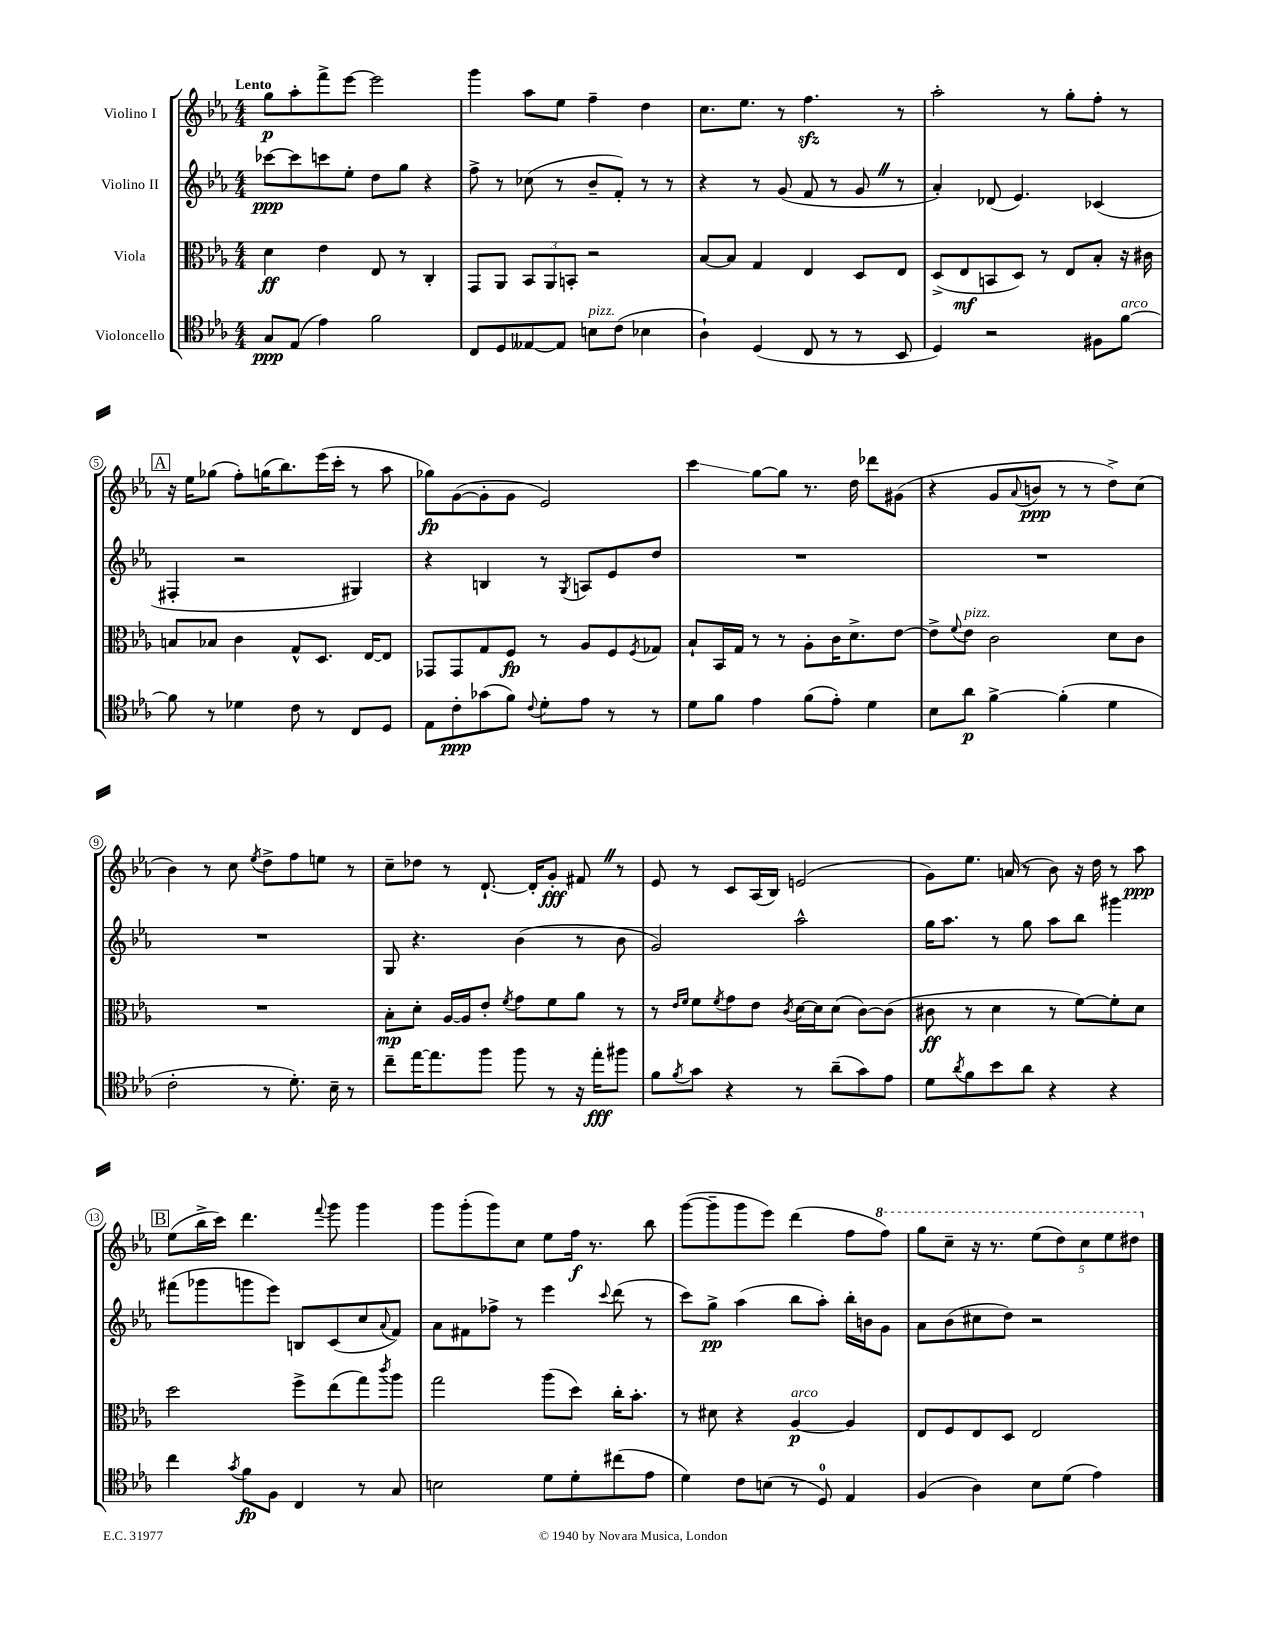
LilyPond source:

<<
\new StaffGroup <<
\new Staff = "s0" \with { instrumentName = "Violino I" } {
    \clef treble \key ees \major \numericTimeSignature \time 4/4 \tempo "Lento"
    g''8\p aes''8-. f'''8-> ees'''8~ ees'''2 |
    g'''4 aes''8 ees''8 f''4-- d''4 |
    c''8. ees''8. r8 f''4.\sfz r8 |
    aes''2-. r8 g''8-. f''8-. r8 |
    \mark \markup { \box "A" } r16 ees''16 ges''8( f''8-.) g''16( bes''8.) ees'''16( c'''16-. r8 aes''8 |
    ges''8\fp) g'8~( g'8-. g'8 ees'2) |
    c'''4\glissando g''8~ g''8 r8. d''16 des'''8 gis'8( |
    r4 g'8 \appoggiatura { aes'8 } b'8\ppp r8 r8 d''8->) c''8( |
    bes'4) r8 c''8 \acciaccatura { ees''8 } d''8-> f''8 e''8 r8 |
    c''8-- des''8 r8 d'8.~-! d'16-. g'8-.\fff fis'8 \once \override BreathingSign.text = \markup { \musicglyph "scripts.caesura.straight" } \breathe r8 |
    ees'8 r8 c'8 aes16( bes16) e'2( |
    g'8) ees''8. a'16( r8 bes'8) r16 d''16 r8 aes''8\ppp |
    \mark \markup { \box "B" } ees''8( bes''16-> c'''16) d'''4. \appoggiatura { f'''8 } g'''8 g'''4 |
    g'''8 g'''8-.( g'''8) c''8 ees''8 f''16\f r8. bes''8 |
    g'''8~( g'''8-- g'''8 ees'''8) d'''4( f''8 \ottava #1 f'''8) |
    g'''8 c'''8-- r16 r8. \tuplet 5/4 { ees'''8( d'''8) c'''8 ees'''8 dis'''8 \ottava #0 } \bar "|." |
}
\new Staff = "s1" \with { instrumentName = "Violino II" } {
    \clef treble \key ees \major \numericTimeSignature \time 4/4
    ces'''8~\ppp ces'''8 c'''8 ees''8-. d''8 g''8 r4 |
    f''8-> r8 ces''8( r8 bes'8-- f'8-.) r8 r8 |
    r4 r8 g'8( f'8 r8 g'8 \once \override BreathingSign.text = \markup { \musicglyph "scripts.caesura.straight" } \breathe r8 |
    aes'4-.) des'8( ees'4.) ces'4( |
    \mark \markup { \box "A" } fis4-. r2 gis4) |
    r4 b4 r8 \acciaccatura { g8 } a8 ees'8 d''8 |
    R1 |
    R1 |
    R1 |
    g8 r4. bes'4( r8 bes'8 |
    g'2) aes''2-^ |
    g''16 aes''8. r8 g''8 aes''8 bes''8 gis'''4 |
    \mark \markup { \box "B" } fis'''8( ges'''8 g'''8 ees'''8) b8 c'8( c''8 \appoggiatura { aes'8 } f'8) |
    aes'8 fis'8 fes''8-> r8 ees'''4 \appoggiatura { c'''8 } d'''8( r8 |
    c'''8) g''8->\pp aes''4( bes''8 aes''8-.) bes''16-. b'16 g'8 |
    aes'8 bes'8( cis''8 d''8) r2 \bar "|." |
}
\new Staff = "s2" \with { instrumentName = "Viola" } {
    \clef alto \key ees \major \numericTimeSignature \time 4/4
    d'4\ff ees'4 ees8 r8 c4-. |
    g,8 aes,8 \tuplet 3/2 { bes,8 aes,8 b,8-. } r2 |
    bes8~ bes8 g4 ees4 d8 ees8 |
    d8->( ees8\mf b,8 d8) r8 ees8 bes8-. r16 cis'16 |
    \mark \markup { \box "A" } b8 bes8 c'4 g8-^ d8. ees16~ ees8 |
    ges,8 ges,8 g8 f8\fp r8 aes8 f8 \acciaccatura { f8 } ges8 |
    bes8-! bes,16 g16 r8 r8 aes8-. c'16 d'8.-> ees'8~ |
    ees'8-> \appoggiatura { f'8 } ees'8^\markup { \italic "pizz." } c'2 d'8 c'8 |
    R1 |
    bes8-.\mp d'8-. aes16~ aes16 ees'8-. \acciaccatura { f'8 } g'8 f'8 aes'8 r8 |
    r8 \grace { ees'16 f'16 } f'8 \acciaccatura { f'8 } g'8 ees'8 \acciaccatura { c'8 } d'16~ d'16 d'8( c'8~) c'8( |
    cis'8\ff r8 d'4 r8 f'8~) f'8-. d'8 |
    \mark \markup { \box "B" } d''2 f''8-> ees''8( g''8) \acciaccatura { c'''8 } aes''8 |
    g''2 aes''8( d''8) c''16-. bes'8.-. |
    r8 dis'8 r4 aes4~\p^\markup { \italic "arco" } aes4 |
    ees8 f8 ees8 d8 ees2 \bar "|." |
}
\new Staff = "s3" \with { instrumentName = "Violoncello" } {
    \clef tenor \key ees \major \numericTimeSignature \time 4/4
    g8\ppp ees8( ees'4) f'2 |
    c8 d8 eeses8~ eeses8 b8^\markup { \italic "pizz." } c'8( bes4 |
    aes4-!) d4( c8 r8 r8 bes,8 |
    d4) r2 fis8 f'8~^\markup { \italic "arco" } |
    \mark \markup { \box "A" } f'8 r8 des'4 c'8 r8 c8 d8 |
    ees8 c'8-.\ppp ges'8( f'8) \appoggiatura { c'8 } d'8-. ees'8 r8 r8 |
    d'8 f'8 ees'4 f'8( ees'8-.) d'4 |
    bes8 aes'8\p f'4~-> f'4-.( d'4 |
    c'2-. r8 d'8.-.) bes16-- r8 |
    c''8-- ees''16~ ees''8. f''8 f''8 r8 r16 ees''16-.\fff fis''8 |
    f'8 \acciaccatura { f'8 } g'8 r4 r8 aes'8--( g'8) ees'8 |
    d'8 \acciaccatura { aes'8 } f'8 bes'8 aes'8 r4 r4 |
    \mark \markup { \box "B" } c''4 \acciaccatura { g'8 } f'8\fp f8 c4 r8 g8 |
    b2 d'8 d'8-. cis''8( ees'8 |
    d'4) c'8 b8( r8 d8-0) ees4 |
    f4( aes4) bes8 d'8( ees'4) \bar "|." |
}
>>
>>
\layout { \context { \Score \override BarNumber.stencil = #(make-stencil-circler 0.1 0.3 ly:text-interface::print) } }
